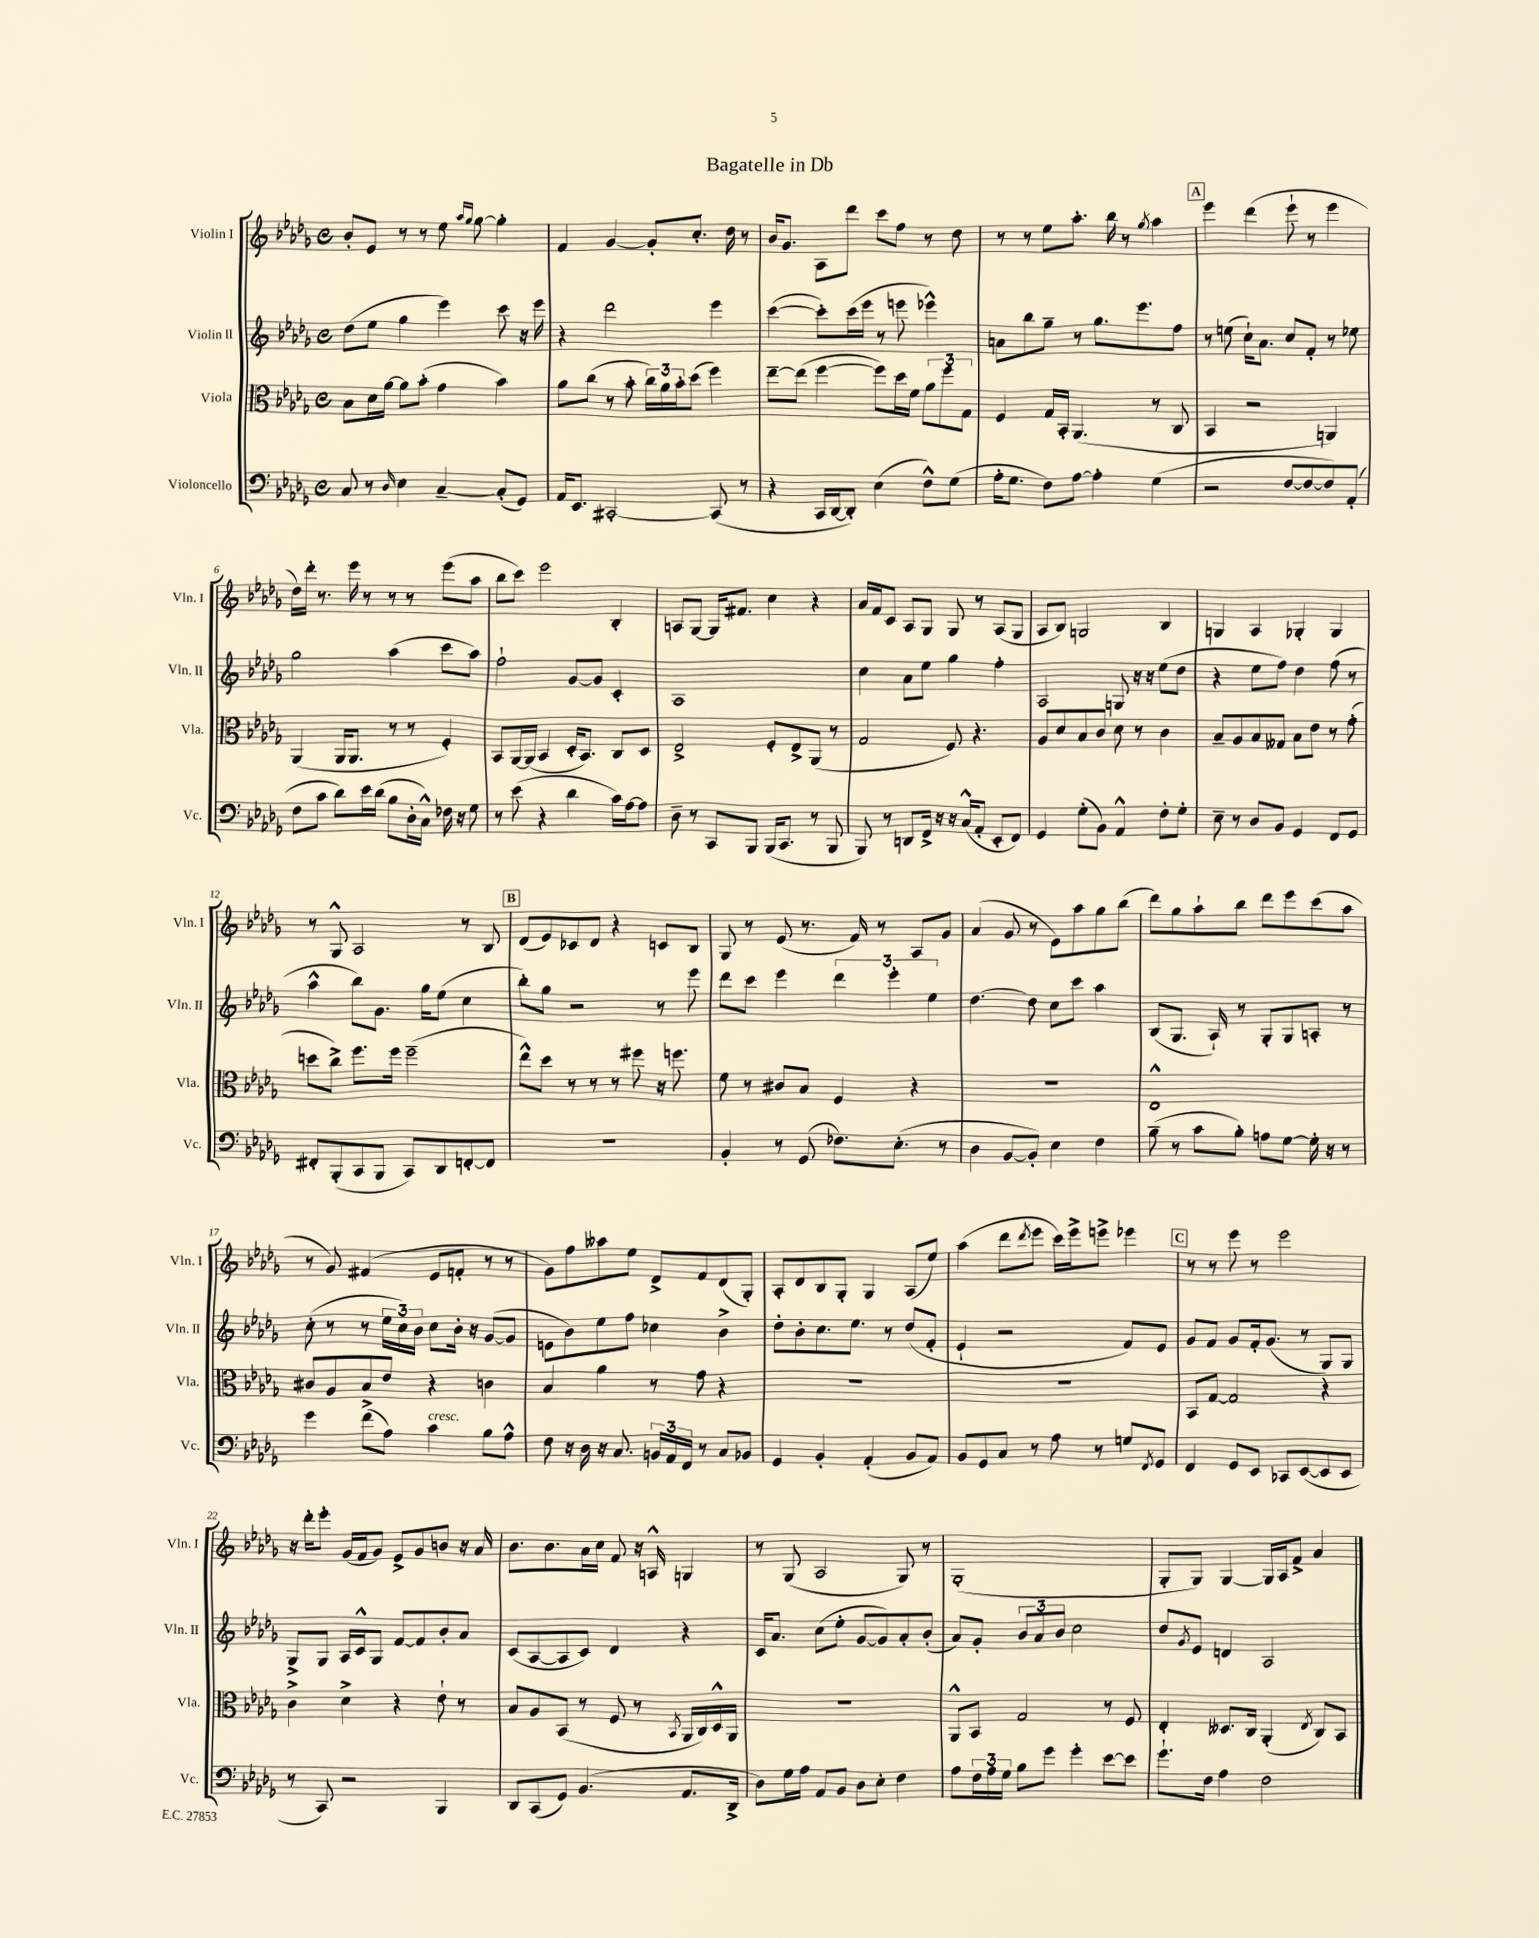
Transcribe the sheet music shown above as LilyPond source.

\header { title = "Bagatelle in Db" }
<<
\new StaffGroup <<
\new Staff = "s0" \with { instrumentName = "Violin I" shortInstrumentName = "Vln. I" } {
    \clef treble \key des \major \defaultTimeSignature \time 4/4
    bes'8-. ees'8 r8 r8 ees''8 \grace { aes''16 ges''16 } ges''8~ ges''4-. |
    f'4 ges'4~ ges'8-. c''8.-. des''16 r8 |
    bes'16 ges'8. aes8 des'''8 c'''8 f''8 r8 des''8 |
    r8 r8 ees''8 aes''8.-. bes''16 r8 \acciaccatura { ges''8 } aes''4 |
    \mark \markup { \box "A" } ees'''4 des'''4( ees'''8-! r8 ees'''4 |
    des''16) des'''16-. r8. ees'''16 r8 r8 r8 ees'''8( aes''8 |
    bes''8 c'''8) ees'''2 bes4-. |
    a8 ges8~ ges16 fis'8. c''4 r4 |
    aes'16 f'16 c'8 aes8 ges8 ges8 r8 aes8( ges8 |
    aes8 bes8) g2 bes4 |
    g4 aes4 ges4-. ges4 |
    r8 ges8-^ aes2 r8 bes8 |
    \mark \markup { \box "B" } des'8( ees'8) ces'8 des'8 r4 c'8 bes8 |
    ges8 r8 ees'8( r8. f'16) r8 aes8 ges'8 |
    aes'4( ges'8 r8 ees'8) aes''8 ges''8 bes''8( |
    des'''8) ges''8 aes''8-! bes''8 des'''8 ees'''8 c'''8( aes''8 |
    r8 ges'8) fis'4( ees'8 f'8-. r8 r8 |
    ges'8) f''8 aeses''8 ees''8 des'8-> f'8 des'8( ges8-.) |
    aes8-. des'8 bes8 ges8-. ges4 aes8( ees''8) |
    aes''4( des'''8 \acciaccatura { des'''8 } ees'''8 c'''16) ees'''16-> e'''8-> ees'''4 |
    \mark \markup { \box "C" } r8 r8 ees'''8 r8 ees'''2 |
    r16 des'''16-. ees'''8-. ges'16( f'16 ges'8) ees'8-> ges'8 b'8 r16 aes'16 |
    bes'8. bes'8. aes'16 c''16 f'8 r16 a16-^ g4 |
    r8 ges8( aes2 ges8) r8 |
    ges1-.( |
    ges8-. ges8) ges4~ ges16 aes16 f'8-> aes'4 \bar "|." |
}
\new Staff = "s1" \with { instrumentName = "Violin II" shortInstrumentName = "Vln. II" } {
    \clef treble \key des \major \defaultTimeSignature \time 4/4
    des''8( ees''8 ges''4 ees'''4) c'''8 r16 ees'''16 |
    r4 des'''2 ees'''4 |
    c'''4~( c'''8-.) c'''16( ees'''16 r8 e'''8 ees'''4-^) |
    a'8 bes''8 ges''8-- r8 ges''8. ees'''8. f''8 |
    \mark \markup { \box "A" } r8 e''8( c''16-!) aes'8. c''8 f'8-. r8 ees''8 |
    ges''2 aes''4( c'''8 aes''8) |
    f''2-! ges'8~ ges'8 c'4-. |
    aes1 |
    c''4 aes'8 ees''8 ges''4 f''4-. |
    aes2 g8 r16 r16 ees''8( des''8 |
    r4 ees''8 f''8) des''4 f''8( r8 |
    aes''4-^ bes''8) ges'8. ges''16 ees''8( c''4 |
    \mark \markup { \box "B" } bes''8-.) ges''8 r2 r8 ees'''8 |
    des'''8 c'''8 ees'''4 \tuplet 3/2 { des'''4 ees'''4-. ees''4 } |
    des''4.~ des''8 c''8 c'''8 aes''4 |
    bes8( ges8. aes16-!) r8 ges8-. ges8 a8-. r8 |
    c''8-.( r8 r8 \tuplet 3/2 { ees''16 c''16) bes'16 } c''8 bes'16-. r16 ges'8~( ges'8 |
    e'8 bes'8) ees''8 f''8 ces''4 bes'4-> |
    des''8-. bes'8-. c''8. ees''8. r8 des''8( f'8-. |
    ees'4-! r2 f'8) ees'8 |
    \mark \markup { \box "C" } ges'8 f'8 ges'8 f'16-. ges'8.( r8 ges8) ges8 |
    ges8-> ges8 aes16 c'16-^ ges8 f'8~ f'8 bes'8-. aes'8 |
    c'8( aes8~ aes8 c'8) des'4 r4 |
    c'16 aes'8. c''8( ees''8-. ges'8~ ges'8) aes'8-. bes'8-.( |
    aes'8) ges'8-. \tuplet 3/2 { bes'8 aes'8 bes'8 } c''2 |
    des''8 \acciaccatura { ges'8 } ees'8 d'4 aes2 \bar "|." |
}
\new Staff = "s2" \with { instrumentName = "Viola" shortInstrumentName = "Vla." } {
    \clef alto \key des \major \defaultTimeSignature \time 4/4
    bes8 des'16 aes'16~ aes'8 bes'8-.( ges'4 bes'4) |
    aes'8 c''8( r8 bes'8-. \tuplet 3/2 { c''16) aes'16 bes'16-. } des''8( f''4) |
    ees''8~-- ees''8( f''4~ f''8) des''16 f'16 \tuplet 3/2 { aes'8 f''8 ges8 } |
    f4 ges16 bes,16-. aes,4.( r8 c8 |
    \mark \markup { \box "A" } bes,4 r2 a,4) |
    aes,4( aes,16 aes,8. r8 r8 f4-.) |
    bes,8 aes,16~ aes,16( bes,4 des16-. bes,8.) c8 des8 |
    ees2-> f8-. ees8-> aes,8( r8 |
    ges2 f8) r4. |
    aes8 des'8 bes8 c'8 des'8 r8 c'4 |
    bes8-- aes8 bes8 geses8 bes8 ees'8 r8 ges'8-.( |
    d''8 c''8->) f''8. f''16 f''2--( |
    \mark \markup { \box "B" } ees''8-^) des''8 r8 r8 r8 fis''8 r16 f''8. |
    f'8 r8 cis'8 bes8 f4 r4 |
    R1 |
    ees1-^ |
    cis'8 aes8 bes8-> ees'8 r4 c'4 |
    bes4 aes'4 r8 ges'8 r4 |
    R1 |
    R1 |
    \mark \markup { \box "C" } bes,8 ges8~ ges2 r4 |
    c'4-> des'4-> r4 ees'8-! r8 |
    bes8 aes8 bes,8( r8 f8 r8 \acciaccatura { bes,8 } aes,16 c16) des16-^ aes,16 |
    R1 |
    aes,8-^ bes,8 ges2 r8 f8 |
    ees4-. deses8. c16 aes,4-.( \acciaccatura { ees8 } c8) bes,8 \bar "|." |
}
\new Staff = "s3" \with { instrumentName = "Violoncello" shortInstrumentName = "Vc." } {
    \clef bass \key des \major \defaultTimeSignature \time 4/4
    c8 r8 \grace { des16 } ees4 c4~-- c8-.( ges,8) |
    aes,16 ees,8. cis,2~-. cis,8( r8 |
    r4 c,16 des,16~ des,8-.) ees4( f8-^) ges8( |
    aes16-. ges8. f8) aes8~ aes4-. ges4( |
    \mark \markup { \box "A" } r2 f8~ f8~ f8) aes,8-.( |
    f8 c'8 des'8) ees'16 des'16( bes8 des16-. c16-^) fes16 r16 ges8 |
    r8 ees'8( r4 des'4 c'16) aes16~ aes8 |
    des8-- r8 c,8 bes,,8 bes,,16( c,8. r8 bes,,8 |
    bes,,8) r8 d,8 f,16-> r16 r16 c16-^( aes,8-. ees,8-. f,8) |
    ges,4 ges8-.( bes,8) aes,4-^ f8-. ges8-. |
    ees8-- r8 des8 bes,8 ges,4 f,8 ges,8 |
    fis,8-. bes,,8-.( c,8 bes,,8 c,8) des,8 f,8~-. f,8 |
    \mark \markup { \box "B" } R1 |
    bes,4-. r8 ges,8( fes8.) ees8.-.( r8 |
    des4 bes,8~ bes,8-.) ees4 f4 |
    bes8--( r8 c'8 bes8-.) a8 ges8~ ges16-. r16 r8 |
    ges'4 f'8( aes8) c'4^\markup { \italic "cresc." } bes8 aes8-^ |
    f8 r16 des16 r16 c8. \tuplet 3/2 { b,16 aes,16 f,16 } r8 c8 bes,8 |
    ges,4 bes,4-. aes,4-.( bes,8 aes,8) |
    bes,8 ges,8 c8 r8 aes8 r8 g8 \acciaccatura { f,8 } ges,8 |
    \mark \markup { \box "C" } f,4 ges,8 ees,8 ces,8 ees,8~( ees,8 ees,8 |
    r8 c,8) r2 bes,,4 |
    des,8 c,8( ges,8) bes,4.( aes,8. des,16-> |
    des8) ges16 aes16 aes,8 bes,8 des8 ees8-. f4 |
    aes8 \tuplet 3/2 { f16 aes16 ges16 } bes8 ges'8 ges'4-. ees'8~ ees'8 |
    ges'8.-! f16 aes4 f2 \bar "|." |
}
>>
>>
